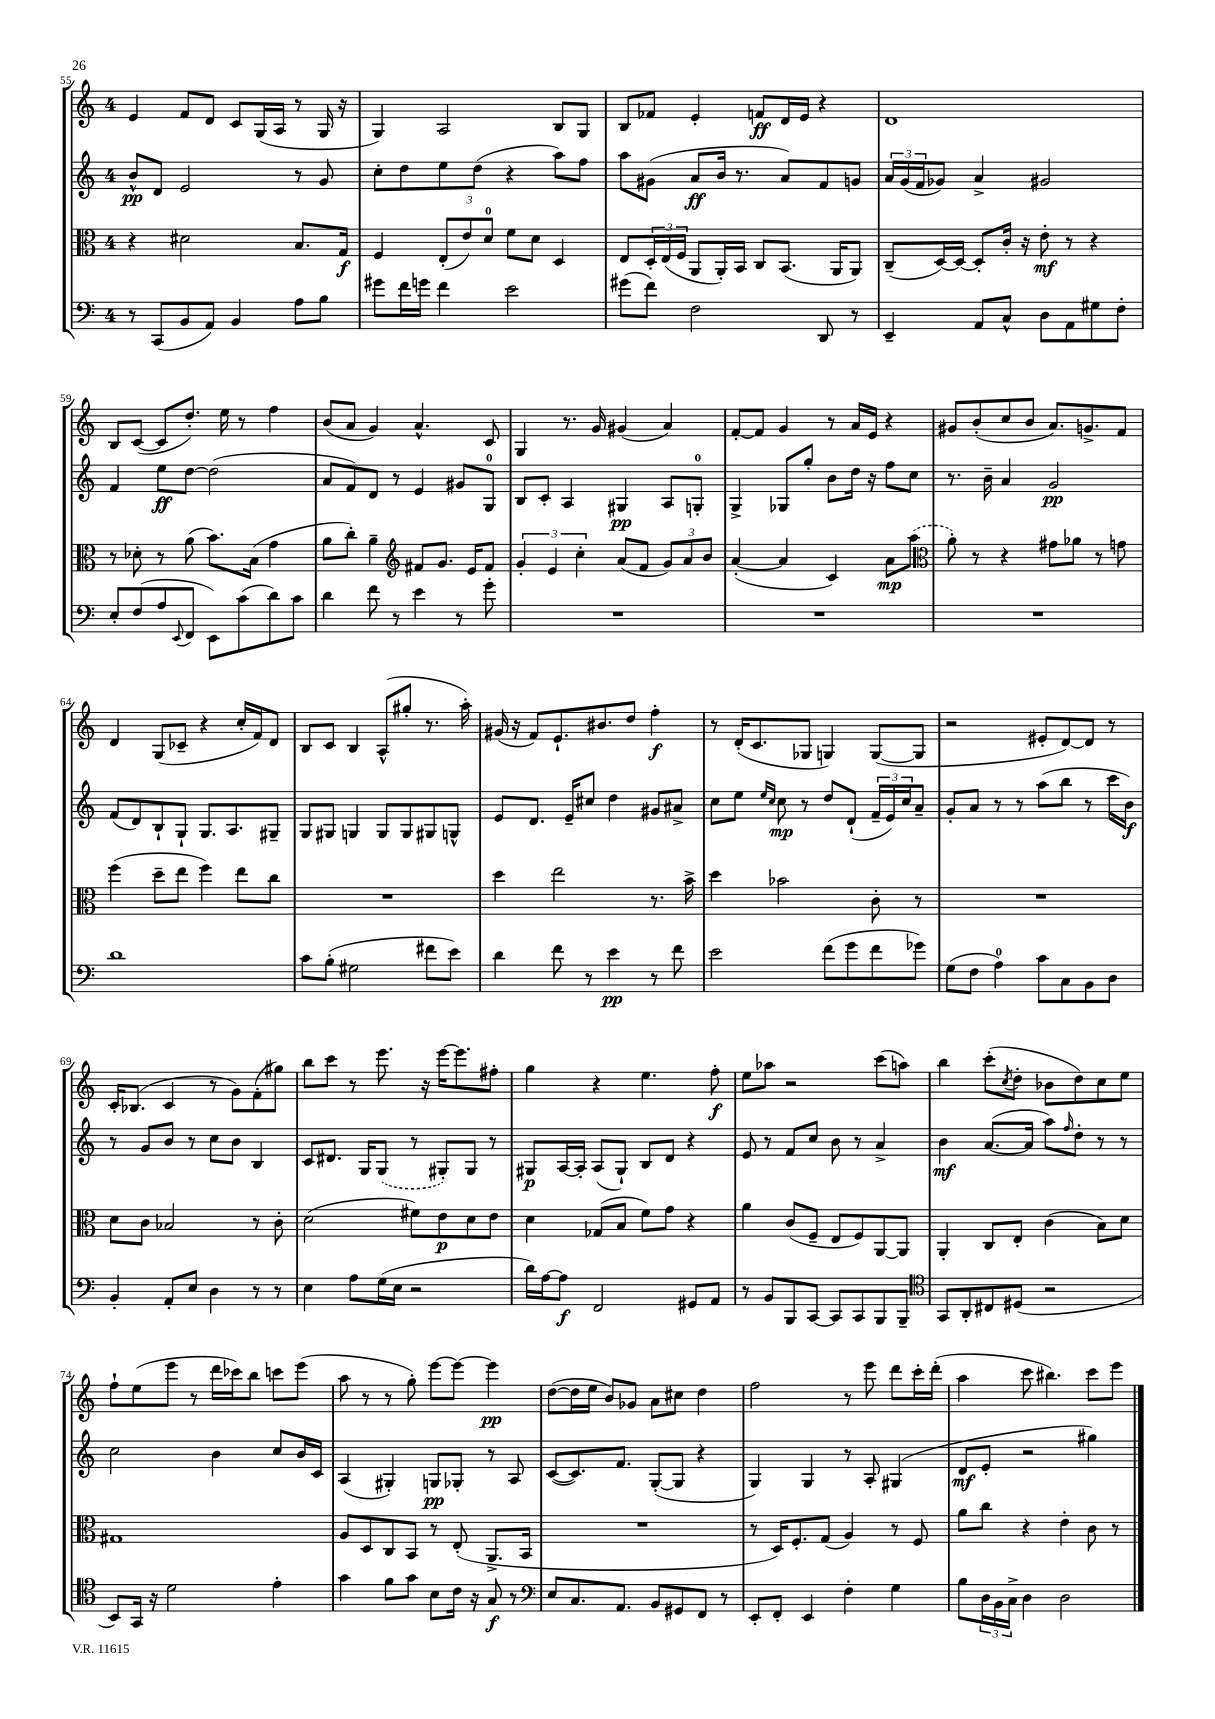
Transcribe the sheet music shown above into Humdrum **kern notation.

**kern	**kern	**kern	**kern
*staff4	*staff3	*staff2	*staff1
*clefF4	*clefC3	*clefG2	*clefG2
*k[]	*k[]	*k[]	*k[]
*M4/4	*M4/4	*M4/4	*M4/4
8r	4r	8b^^/L	4e/
(8CC/L	.	8d/J	.
8BB/	2d#\	2e/	8f/L
8AA/J)	.	.	8d/J
4BB/	.	.	8c/L
.	.	.	(16G/L
.	.	.	16A/JJ
8A\L	8.B/L	8r	8r
8B\J	.	8g/	16G/
.	16G/Jk	.	16r
=	=	=	=
8g#\L	4F/	8cc'\L	4G/)
16f\L	.	8dd\	.
16g\JJ	.	.	.
4f\	(12E'/L	8ee\	2A/
.	12e/)	.	.
.	.	(8dd\J	.
.	12d/J	.	.
2e\	8f\L	4r	.
.	8d\J	.	.
.	4D/	8aa\L)	8B/L
.	.	8ff\J	8G/J
=	=	=	=
(8g#\L	8E/L	8aa\L	8B/L
8f\J)	24D'/L	(8g#\J	8f-/J
.	(24E/	.	.
.	24F/JJ	.	.
2F\	8AA/L	8a/L	4e'/
.	16AA'/L)	16b/Jk	.
.	16BB/JJ	8.r	.
.	8C/L	.	8f/L
.	(8.BB/J	8a/L)	16d/L
.	.	.	16e/JJ
8DD/	.	8f/	4r
.	16AA/LK	.	.
8r	8AA/J)	8g/J	.
=	=	=	=
4EE~/	(8C~/L	24a/LL	1d
.	.	(24g/	.
.	.	24f/J	.
.	[16D/L)	8g-/J)	.
.	16D/_JJ	.	.
8AA/L	8D'/]L	4a^/	.
8C^^/J	16c'/Jk	.	.
.	16r	.	.
8D\L	8e'\	2g#/	.
8AA\	8r	.	.
8G#\	4r	.	.
8F'\J	.	.	.
=	=	=	=
8E'/L	8r	4f/	8B/L
(8F/	8d-'\	.	([8c/J
8A/	8r	8ee\L	8c/]L
8qqEE/	.	.	.
8FF/J	(8a\	[8dd\J	8.dd'/J)
8EE\L)	8.b\L)	(2dd\]	.
.	.	.	16ee\
(8c\	.	.	8r
.	(16B\Jk	.	.
8d\)	4g\	.	4ff\
8c\J	.	.	.
=	=	=	=
4d\	8a\L	8a/L	(8b/L
.	8cc'\J)	8f/)	8a/J
8f\	4a~\	8d/J	4g/)
8r	.	8r	.
*	*clefG2	*	*
4e\	8f#/L	4e/	4.a^^/
.	8.g/J	.	.
8r	.	8g#/L	.
.	16e/LK	.	.
8g'\	8f#/J	8G/J	8c/
=	=	=	=
1r	6g'/	8B/L	4G/
.	.	8c'/J	.
.	6e/	.	.
.	.	4A/	8.r
.	6cc'\	.	.
.	.	.	16g/
.	(8a/L	4G#/	(4g#/
.	8f/J	.	.
.	12g/L)	8A/L	4a/)
.	12a/	.	.
.	.	8G'/J	.
.	12b/J	.	.
=	=	=	=
1r	([4a'/	4G^/	[8f'/L
.	.	.	8f/]J
.	4a/]	8G-/L	4g/
.	.	8gg'/J	.
.	4c/)	8b\L	8r
.	.	16dd\Jk	16a/LL
.	.	16r	16e/JJ
.	8a\L	8ff\L	4r
.	(8aa\J	8cc\J	.
=	=	=	=
*	*clefC3	*	*
1r	8a'\)	8.r	8g#/L
.	8r	.	(8b'/
.	.	16b~\	.
.	4r	4a/	8cc/
.	.	.	8b/J
.	8g#\L	2g/	8.a/L)
.	8a-\J	.	.
.	.	.	8.g^/
.	8r	.	.
.	8g\	.	8f/J
=	=	=	=
1d	(4ff\	(8f/L	4d/
.	.	8d/)	.
.	8dd~\L	8B`/	(8G/L
.	8ee\J	8G`/J	8c-~/J
.	4ff\)	8.G/L	4r
.	.	8.A/	.
.	8ee\L	.	16cc'/LL
.	.	.	16f/J)
.	8cc\J	8G#~/J	8d/J
=	=	=	=
8c\L	1r	8G/L	8B/L
(8B'\J	.	8G#/J	8c/J
2G#\	.	4G/	4B/
.	.	8G/L	(8A^^/L
.	.	8G/	8gg#'/J
8f#\L	.	8G#/	8.r
8e\J)	.	8G^^/J	.
.	.	.	16aa'\)
=	=	=	=
4d\	4dd\	8e/L	(16g#/
.	.	.	16r
.	.	8.d/J	8f/L)
8f\	2ee\	.	8.e`/
.	.	16e~/LK	.
8r	.	8cc#/J	.
.	.	.	8.b#/
4e\	.	4dd\	.
.	.	.	8dd/J
8r	8.r	8g#/L	4ff'\
8f\	.	8a#^/J	.
.	16b^\	.	.
=	=	=	=
2e\	4dd\	8cc\L	8r
.	.	8ee\J	(16d'/LK
.	.	.	8.c/
.	.	16qqee/LL	.
.	.	16qqcc/JJ	.
.	2b-\	8cc\	.
.	.	8r	8G-/J
(8f\L	.	8dd/L	4G/)
8g\	.	(8d`/J	.
8f\	8c'\	24f~/LL	([8G/L
.	.	24e/)	.
.	.	24cc/J	.
8g-\J)	8r	8a~/J	8G/]J
=	=	=	=
(8G\L	1r	8g'/L	2r
8F\J	.	8a/J	.
4A\)	.	8r	.
.	.	8r	.
8c\L	.	(8aa\L	8e#'/L
8C\	.	8bb\J	[8d/)
8BB\	.	8r	8d/]J
8D\J	.	16ccc\LL	8r
.	.	16b\JJ)	.
=	=	=	=
4BB'/	8d\L	8r	16c'/LK
.	.	.	(8.B-/J
.	8c\J	8g/L	.
8AA'/L	2B-/	8b/J	4c/
8E/J	.	8r	.
4D\	.	8cc\L	8r
.	.	8b\J	8g\L)
8r	8r	4B/	(8f'\
8r	8c'\	.	8gg#\J)
=	=	=	=
4E\	(2d\	8c/L	8bb\L
.	.	8.d#/J	8ccc\J
8A\L	.	.	8r
.	.	16G/LK	.
(16G\L	.	(8G/J	8.eee\
16E\JJ	.	.	.
2r	8f#\L)	8r	.
.	.	.	16r
.	8e\	8G#'/L)	[16eee\LK
.	.	.	8.eee\]
.	8d\	8G#/J	.
.	8e\J	8r	8ff#'\J
=	=	=	=
16d\LL)	4d\	8G#/L	4gg\
[16A\J	.	.	.
8A\]J	.	[16A/L	.
.	.	16A'/]JJ	.
2FF/	(8G-/L	(8A/L	4r
.	8B/J	8G#`/J)	.
.	8f\L)	8B/L	4.ee\
.	8g\J	8d/J	.
8GG#/L	4r	4r	.
8AA/J	.	.	8ff'\
=	=	=	=
8r	4a\	8e/	8ee\L
8BB/L	.	8r	8aa-\J
8BBB/	(8c/L	8f/L	2r
[8CC/J	8F~/J	8cc/J	.
8CC/]L	8E/L	8b\	.
8CC/	8F/)	8r	.
8BBB/	[8AA/	4a^/	(8ccc\L
8BBB~/J	8AA/]J	.	8aa\J)
=	=	=	=
*clefC4	*	*	*
8GG/L	4AA'/	4b\	4bb\
8AA'/	.	.	.
8C#/	8C/L	([8.a/L	(8ccc'\L
.	.	.	8qcc/
(8D#/J	8E'/J	.	8dd'\J
.	.	16a/]Jk	.
2r	(4c\	8aa\L)	8b-\L
.	.	16qqff/	.
.	.	8dd'\J	8dd\)
.	8B\L)	8r	8cc\
.	8d\J	8r	8ee\J
=	=	=	=
8BB/L)	1G#	2cc\	8ff`\L
16GG/Jk	.	.	(8ee\
16r	.	.	.
2d\	.	.	8eee\J
.	.	.	8r
.	.	4b\	16ddd\LL
.	.	.	16ccc-\J)
.	.	.	8bb\J
4e'\	.	8cc/L	8ccc\L
.	.	16b/L	(8eee\J
.	.	16c/JJ	.
=	=	=	=
4g\	8A/L	(4A/	8aa\
.	8D/	.	8r
8f\L	8C/	4G#'/)	8r
8g\J	8BB/J	.	8gg'\)
8B\L	8r	8G/L	[8eee\L
16c\Jk	(8E'/	8G-'/J	8eee\_J
16r	.	.	.
8G/	8.AA^/L	8r	4eee\]
8r	.	8A/	.
.	16BB/Jk	.	.
=	=	=	=
*clefF4	*	*	*
8E/L	1r	([8c/L	([8dd\L
8.C/	.	8.c/])	16dd\]L
.	.	.	16ee\JJ
.	.	.	8b/L)
8.AA/J	.	8.f/J	.
.	.	.	8g-/J
8BB/L	.	([8G'/L	8a\L
8GG#/	.	8G/]J	8cc#\J
8FF/J	.	4r	4dd\
8r	.	.	.
=	=	=	=
8EE'/L	8r	4G/)	2ff\
8FF'/J	16D/LK)	.	.
.	8.F'/	.	.
4EE/	.	4G/	.
.	(8G/J	.	.
4F'\	4A/)	8r	8r
.	.	8A'/	8eee\
4G\	8r	(4G#/	8ddd\L
.	8F/	.	16ccc'\L
.	.	.	(16ddd'\JJ
=	=	=	=
8B\L	8a\L	8d/L	4aa\
24D\L	8cc\J	8e'/J	.
24BB\	.	.	.
24C^\JJ	.	.	.
4D\	4r	2r	8ccc\
.	.	.	4.bb#\)
2D\	4e'\	.	.
.	8c\	4gg#\)	8ccc\L
.	8r	.	8eee\J
==	==	==	==
*-	*-	*-	*-
